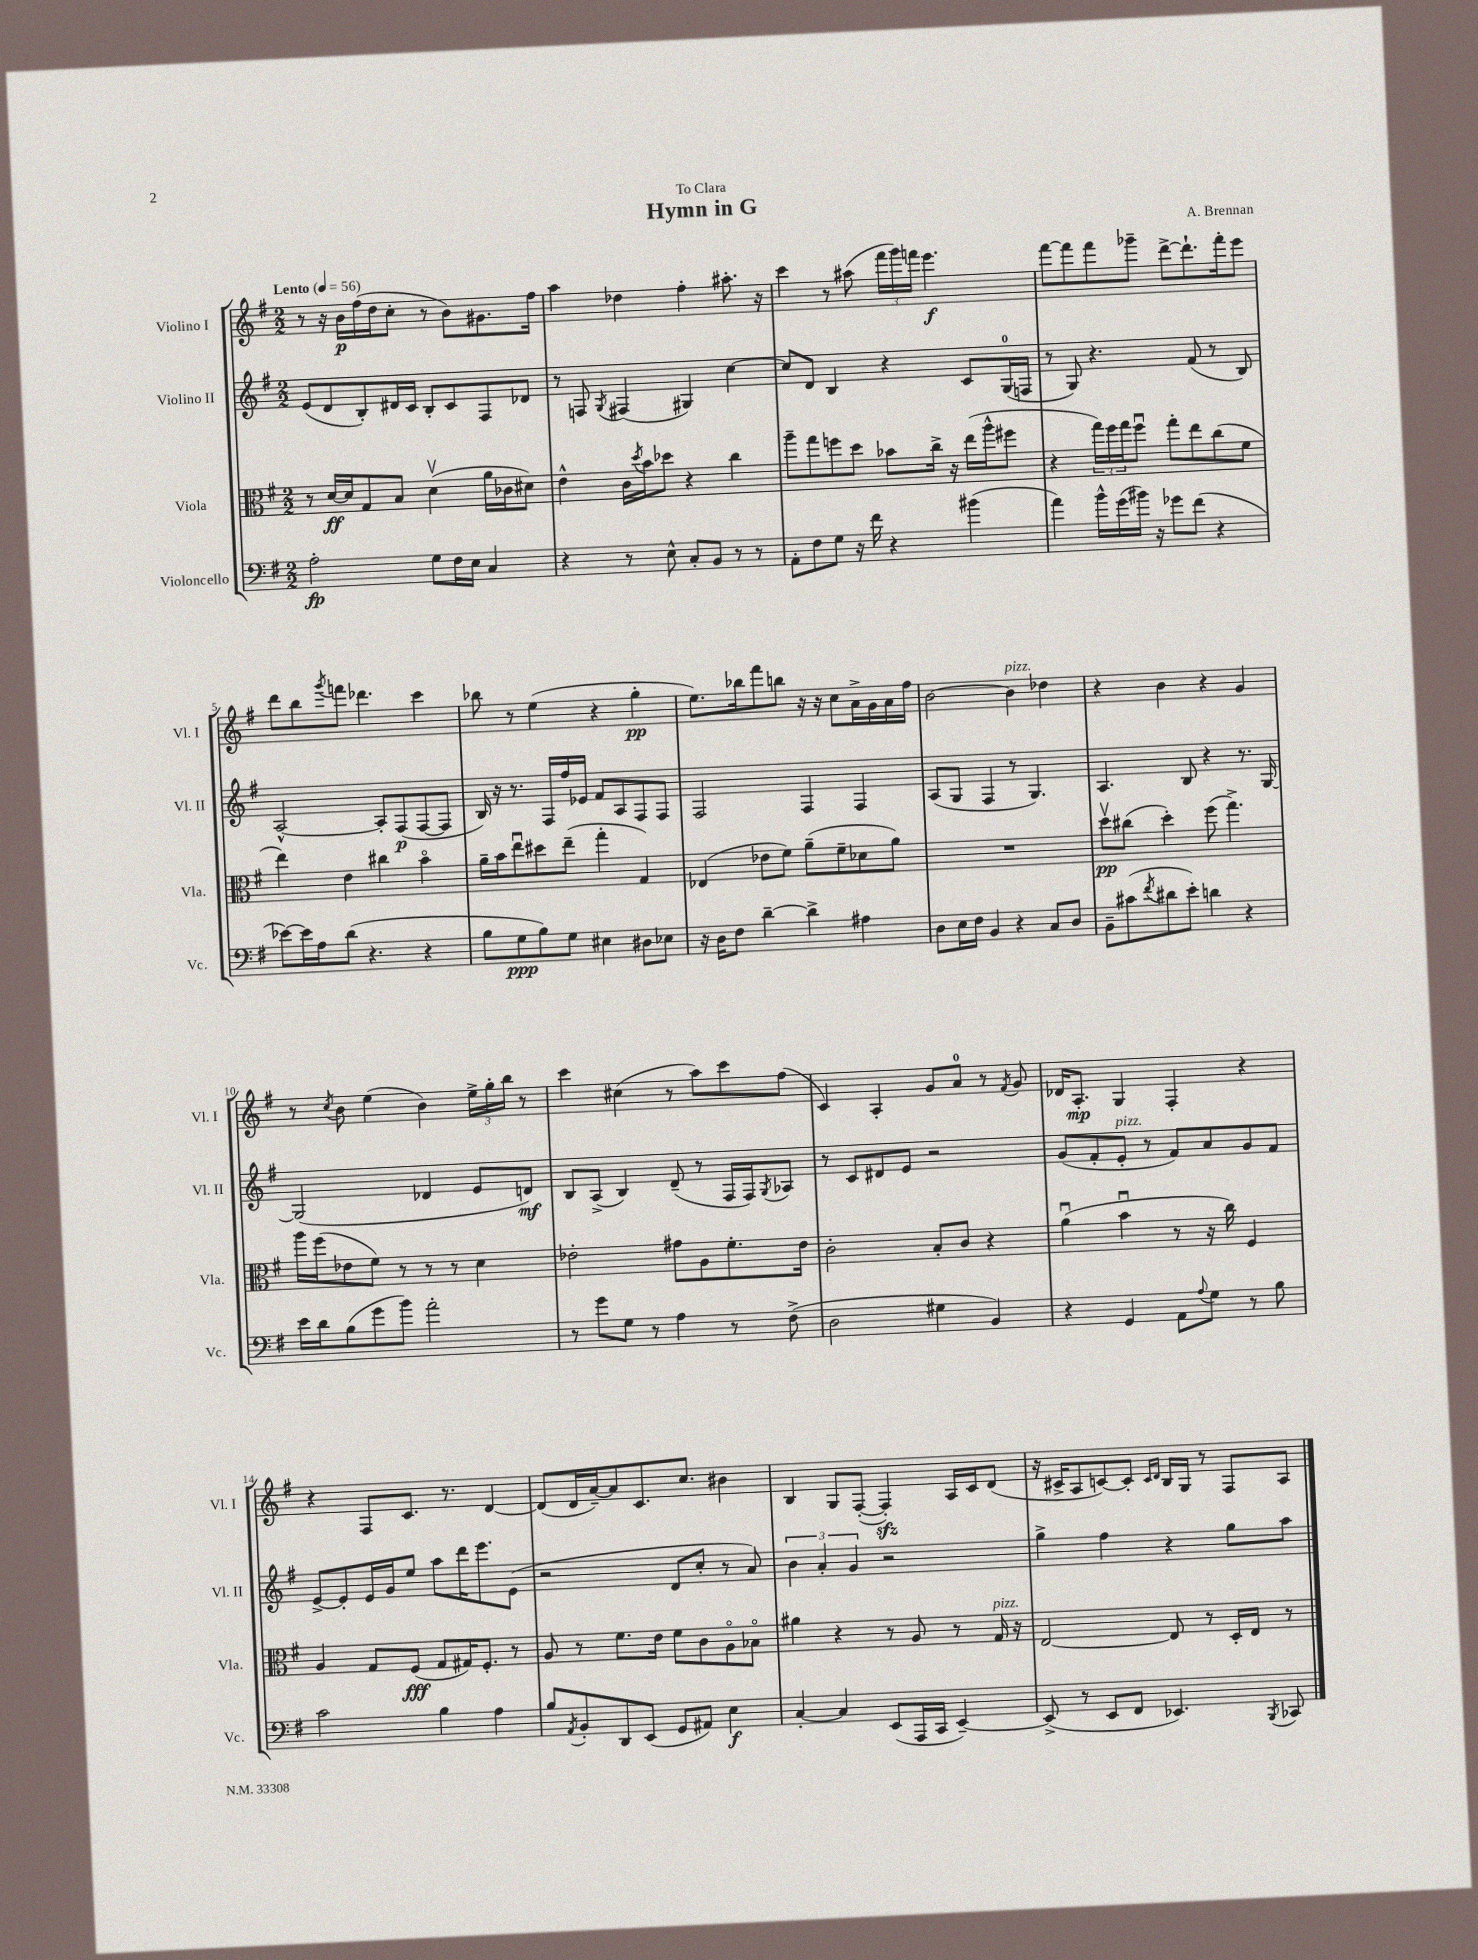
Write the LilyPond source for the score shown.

\header { title = "Hymn in G" composer = "A. Brennan" dedication = "To Clara" }
<<
\new StaffGroup <<
\new Staff = "s0" \with { instrumentName = "Violino I" shortInstrumentName = "Vl. I" } {
    \clef treble \key g \major \numericTimeSignature \time 2/2 \tempo "Lento" 4 = 56
    r8 r16 b'16\p fis''16( d''16 c''8-. r8 b'8) gis'8. fis''16 |
    a''4 des''4 fis''4-. ais''8.-. r16 |
    c'''4 r8 ais''8( \tuplet 3/2 { fis'''16 g'''16) f'''16 } e'''4.\f |
    fis'''8~ fis'''8 fis'''8 ges'''8-- d'''8~-> d'''8.-! fis'''16-. e'''8 |
    d'''8 b''8 \acciaccatura { g'''8 } f'''8 des'''4. c'''4 |
    bes''8 r8 e''4( r4 g''4-.\pp |
    e''8.) bes''16 fis'''8 b''8 r16 r16 c''8 a'16-> g'16 a'16 fis''16 |
    b'2~ b'4^\markup { \italic "pizz." } des''4 |
    r4 b'4 r4 g'4 |
    r8 \acciaccatura { c''8 } b'8 e''4( b'4) \tuplet 3/2 { e''16-> g''16-. b''16 } r8 |
    c'''4 cis''4( r8 a''8) c'''8 fis''8( |
    c'4) a4-. g'8 a'8-0 r8 \acciaccatura { fis'8 } g'8 |
    des'16 a8.-.\mp g4 fis4-. r4 |
    r4 fis8 c'8. r8. d'4~ |
    d'8( d'16 a'16~--) a'8 c'8. c''8. bis'4 |
    b4 g8 fis8~-.( fis4-.\sfz) a16 c'16 d'8( |
    r16 cis'16-> a8 c'8~) c'8-. \grace { c'16 d'16 } b16 g16 r8 fis8 a8 \bar "|." |
}
\new Staff = "s1" \with { instrumentName = "Violino II" shortInstrumentName = "Vl. II" } {
    \clef treble \key g \major \numericTimeSignature \time 2/2
    e'8( d'8 b8-.) dis'16 c'16 b8-. c'8 fis8 des'8 |
    r8 f8 \acciaccatura { g8 } fis4( gis4) c''4~ |
    c''8 d'8 b4 r4 c'8 g16-0( f16 |
    r8 g8) r4. fis'8( r8 b8) |
    a2~-^ a8-. fis8\p( fis8~ fis8 |
    b16) r16 r8. fis16 fis''16 ees'16 fis'8 a8 fis8 fis8 |
    fis2 fis4 fis4 |
    a8( g8 fis4 r8 g4.) |
    a4. b8 r4 r8. g16~ |
    g2( des'4 e'8 d'8\mf) |
    b8 a8->( b4) d'8--( r8 fis16 fis16) \acciaccatura { g8 } aes8 |
    r8 c'8 dis'8 e'8 r2 |
    g'8( fis'8-. e'8-.^\markup { \italic "pizz." } r8 fis'8) a'8 g'8 fis'8 |
    e'8~-> e'8-. e'16 g'16 e''8 a''8 d'''16 e'''8. e'8( |
    r2 d'8 c''8-. r8 a'8) |
    \tuplet 3/2 { b'4 a'4-. g'4 } r2 |
    g''4-> fis''4 r4 g''8 a''8 \bar "|." |
}
\new Staff = "s2" \with { instrumentName = "Viola" shortInstrumentName = "Vla." } {
    \clef alto \key g \major \numericTimeSignature \time 2/2
    r8 d'16~\ff d'16 g8 b8 d'4\upbow( a'16 ces'16 dis'8) |
    e'4-^ c'16 \acciaccatura { d''8 } b'16 des''8 r4 c''4 |
    a''8-- g''8 f''8 d''8 bes'8 c''16-> r16 e''16( a''16-^ fis''8 |
    r4 \tuplet 3/2 { g''16) fis''16 g''16 } fis''8\downbow g''8-. e''8 c''8( fis'8 |
    e''4) e'4 cis''4 b'4\flageolet |
    a'16-- b'16 e''8\downbow dis''8 e''8--( g''4-. g4) |
    ees4( ees'8 fis'8) a'8--( fis'8-- des'8 a'8) |
    R1 |
    d''8\upbow\pp cis''8( d''4-.) fis''8( g''4.->) |
    a''16 fis''16( ees'8 fis'8) r8 r8 r8 d'4 |
    ees'2-. gis'8 a8 fis'8.-. ees'16 |
    c'2-. b8-. c'8 r4 |
    a'4\downbow( b'4\downbow r8 r16 c''16) fis4 |
    a4 g8 fis8\fff( g8 gis16) fis8.-. r8 |
    a8 r8 fis'8. e'16 fis'8 c'8 a8\flageolet bes8\flageolet |
    ais'4 r4 r8 a8 r8 g16^\markup { \italic "pizz." } r16 |
    e2~ e8 r8 d16-. e16 r8 \bar "|." |
}
\new Staff = "s3" \with { instrumentName = "Violoncello" shortInstrumentName = "Vc." } {
    \clef bass \key g \major \numericTimeSignature \time 2/2
    a2-.\fp g8 fis16 e16 c4 |
    r4 r8 e8-^ c8-. b,8 r8 r8 |
    a,8-. fis8 g8 r16 fis'16 r4 bis'4( |
    a'4) b'16-^ g'16( bis'16) r16 ges'8 fis'8( r4 |
    ees'8~) ees'16 a16 d'8( r4. r4 |
    b8 g8\ppp b8) g8 eis4 dis8 ees8 |
    r16 d16 fis8 d'4~-- d'4-> ais4 |
    d8 e16 fis16 b,4 r4 c8 d8 |
    b,8-- cis'8( \acciaccatura { fis'8 } dis'8 e'8-.) d'4 r4 |
    e'16 d'16 b8( g'8 b'8) a'2-. |
    r8 g'8 g8 r8 a4 r8 fis8->( |
    d2 gis4 b,4) |
    r4 g,4 a,8 \appoggiatura { a8 } g8 r8 b8 |
    c'2 b4 a4 |
    b8 \acciaccatura { a,8 } b,8-. d,8 e,8( g,8 ais,8) e4\f |
    c4~-. c4 e,8( a,,16 c,16 e,4~--) |
    e,8->( r8 e,8 fis,8 ees,4.) \acciaccatura { b,,8 } ces,8 \bar "|." |
}
>>
>>
